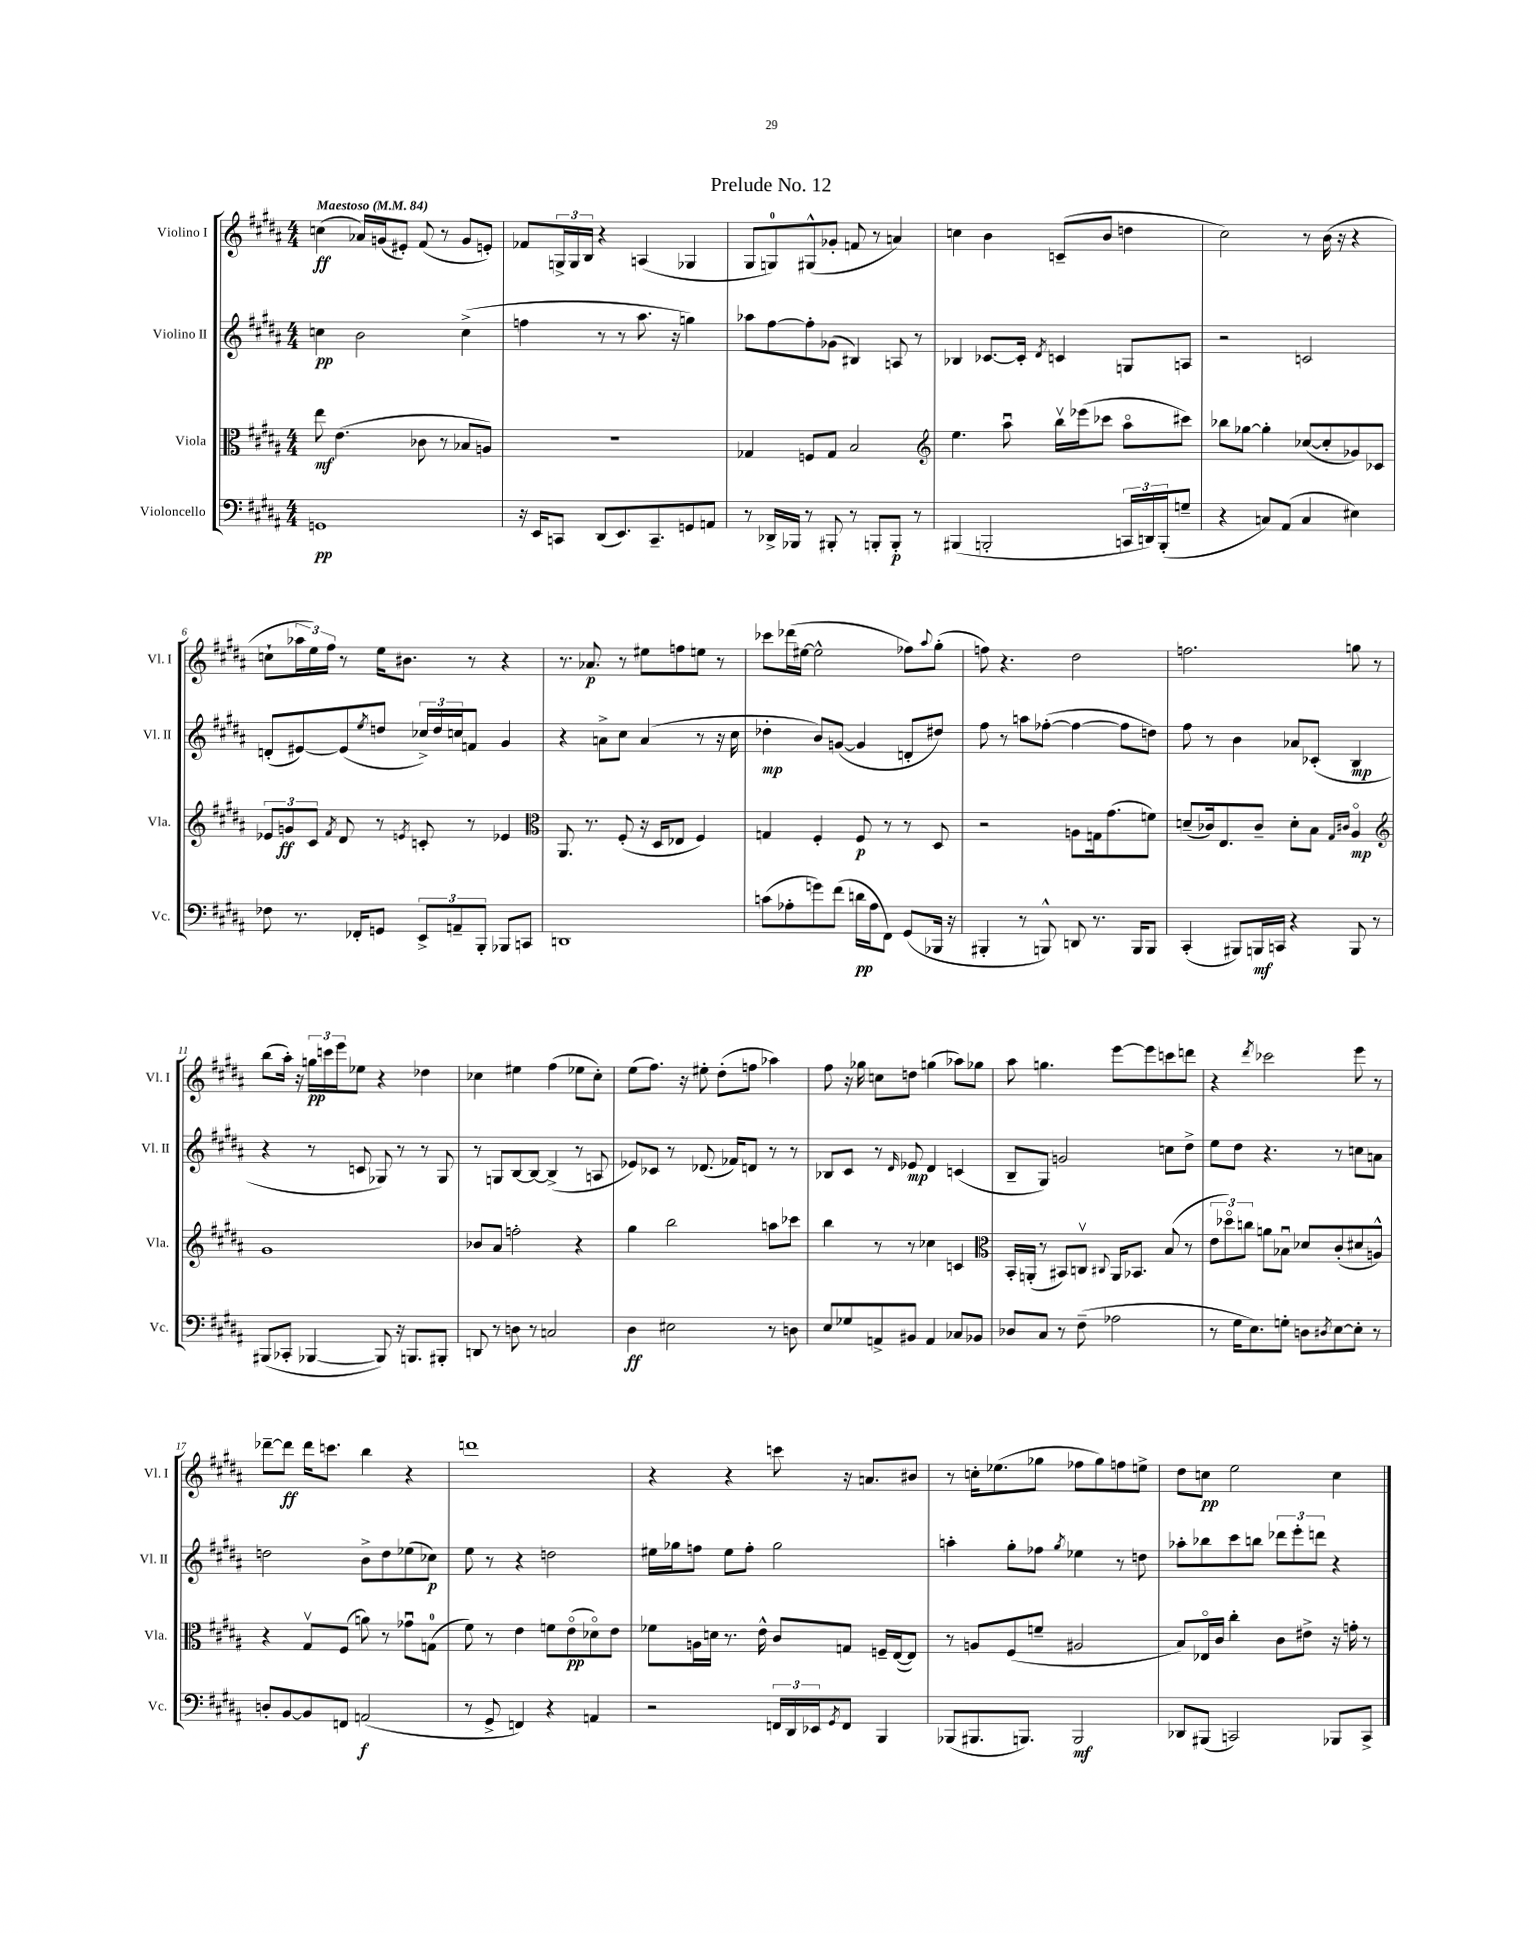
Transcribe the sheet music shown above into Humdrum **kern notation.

**kern	**dynam	**kern	**dynam	**kern	**dynam	**kern	**dynam
*part4	*part4	*part3	*part3	*part2	*part2	*part1	*part1
*staff4	*staff4	*staff3	*staff3	*staff2	*staff2	*staff1	*staff1
*I"Violoncello	*	*I"Viola	*	*I"Violino II	*	*I"Violino I	*
*I'Vc.	*	*I'Vla.	*	*I'Vl. II	*	*I'Vl. I	*
*clefF4	*	*clefC3	*	*clefG2	*	*clefG2	*
*k[f#c#g#d#a#]	*	*k[f#c#g#d#a#]	*	*k[f#c#g#d#a#]	*	*k[f#c#g#d#a#]	*
*M4/4	*	*M4/4	*	*M4/4	*	*M4/4	*
*MM84	*	*MM84	*	*MM84	*	*MM84	*
=1	=1	=1	=1	=1	=1	=1	=1
!	!	!	!	!	!	!LO:TX:a:B:t=Maestoso	!
1GGn	pp	8ee\	mf	4ccn\	pp	(4ccn\	ff
.	.	(4.e\	.	.	.	.	.
.	.	.	.	2b\	.	16a-X/LL)	.
.	.	.	.	.	.	(16gn/J	.
.	.	.	.	.	.	8e#X'/J)	.
.	.	8c-X\	.	.	.	(8f#/	.
.	.	8r	.	.	.	8r	.
.	.	8B-X/L	.	(4cc^\	.	8g/L	.
.	.	8An/J)	.	.	.	8en'/J)	.
=2	=2	=2	=2	=2	=2	=2	=2
16r	.	1r	.	4ffn\	.	8f-X/L	.
16EE/KL	.	.	.	.	.	.	.
8CCn/J	.	.	.	.	.	24Gn^/L	.
.	.	.	.	.	.	24G/	.
.	.	.	.	.	.	24B/JJ	.
(8DD#/L	.	.	.	8r	.	4r	.
8.EE/)	.	.	.	8r	.	.	.
.	.	.	.	8.aa#\	.	(4An/	.
8.CC~/	.	.	.	.	.	.	.
.	.	.	.	16r	.	.	.
8GGn/	.	.	.	4ggn\)	.	4G-X/	.
8AAn/J	.	.	.	.	.	.	.
=3	=3	=3	=3	=3	=3	=3	=3
8r	.	4G-X/	.	8aa-X\L	.	8G#/L	.
16DD-X^/LL	.	.	.	[8ff#\	.	8Gn/)	.
16BBB-X/JJ	.	.	.	.	.	.	.
8r	.	8Fn/L	.	8ff#'\]	.	(8G#X^^/	.
8BBB#X'/	.	8G-/J	.	(8g-X\J	.	8g-X'/J	.
8r	.	2B/	.	4B#X/)	.	8fn/	.
8BBBn'/L	.	.	.	.	.	8r	.
8BBB'/J	p	.	.	8An/	.	4an/)	.
8r	.	.	.	8r	.	.	.
=4	=4	=4	=4	=4	=4	=4	=4
*	*	*clefG2	*	*	*	*	*
(4BBB#X/	.	4.ee\	.	4B-X/	.	4ccn\	.
2BBBn'/	.	.	.	[8.c-X/L	.	4b\	.
.	.	8aa#u\	.	.	.	.	.
.	.	.	.	16c-'/Jk]	.	.	.
.	.	.	.	8qd#/	.	.	.
.	.	16bbv\LL	.	4cn/	.	(8cn~/L	.
.	.	(16eee-X\J	.	.	.	.	.
.	.	8ccc-X\J	.	.	.	8b/J	.
24CCn/LL	.	8aa#\L	.	8Gn/L	.	4ddn\	.
24DDn/)	.	.	.	.	.	.	.
(24BBB'/J	.	.	.	.	.	.	.
8Gn~/J	.	8ccc#X\J)	.	8An/J	.	.	.
=5	=5	=5	=5	=5	=5	=5	=5
4r	.	8bb-X\L	.	2r	.	2cc#\)	.
.	.	[8gg-X\J	.	.	.	.	.
8Cn/L)	.	4gg-'\]	.	.	.	.	.
(8AA#/J	.	.	.	.	.	.	.
4C/	.	([8cc-X/L	.	2cn/	.	8r	.
.	.	8cc-'/]	.	.	.	(16b\	.
.	.	.	.	.	.	16r	.
4E#X\)	.	8g-X/)	.	.	.	4r	.
.	.	8c-X/J	.	.	.	.	.
!!LO:LB:g=z
=6	=6	=6	=6	=6	=6	=6	=6
8F-X\	.	12e-X/L	.	(8dn'/L	.	8ccn`\L	.
.	.	12gn/	ff	.	.	.	.
8.r	.	.	.	[8e#X/)	.	24aa-X\L	.
.	.	12c#/J	.	.	.	24ee\)	.
.	.	.	.	.	.	24ff#\JJ	.
.	.	8qf#/	.	.	.	.	.
.	.	8d#/	.	(8e#/]	.	8r	.
16FF-X'/KL	.	.	.	.	.	.	.
.	.	.	.	8qee/	.	.	.
8GGn/J	.	8r	.	8ddn/J	.	16ee\KL	.
.	.	.	.	.	.	8.b#X\J	.
.	.	8qen/	.	.	.	.	.
12EE^/L	.	8cn'/	.	24cc-X^/LL)	.	.	.
.	.	.	.	24dd/	.	.	.
12AAn~/	.	.	.	24ccn/J	.	.	.
.	.	8r	.	8fn/J	.	8r	.
12BBB'/J	.	.	.	.	.	.	.
8BBB-X/L	.	4e-X/	.	4g#/	.	4r	.
8CCn/J	.	.	.	.	.	.	.
=7	=7	=7	=7	=7	=7	=7	=7
*	*	*clefC3	*	*	*	*	*
1DDn	.	8.AA#/	.	4r	.	8.r	.
.	.	8.r	.	.	.	8.a-X/	p
.	.	.	.	8an^\L	.	.	.
.	.	(8F#'/	.	8cc#\J	.	8r	.
.	.	16r	.	(4a/	.	8ee#X\L	.
.	.	16D#/KL	.	.	.	.	.
.	.	8E-X/J	.	.	.	8ffn\	.
.	.	4F#/)	.	8r	.	8een\J	.
.	.	.	.	16r	.	8r	.
.	.	.	.	16cc#\	.	.	.
=8	=8	=8	=8	=8	=8	=8	=8
(8cn\L	.	4Gn/	.	4dd-X'\	mp	8ccc-X\L	.
8A-X'\	.	.	.	.	.	(16ddd-X\L	.
.	.	.	.	.	.	[16ee#X\JJ	.
8gn\)	.	4F#'/	.	8b/L)	.	2ee#^^\]	.
(8f#\J	.	.	.	([8gn/J	.	.	.
16dn\LL	pp	8F#/	p	4g/]	.	.	.
16A-\J	.	.	.	.	.	.	.
8FF#\J)	.	8r	.	.	.	.	.
(8GG#/L	.	8r	.	8dn'/L	.	8ff-X\L)	.
.	.	.	.	.	.	8qqaa#/	.
16BBB-X/Jk	.	8D#/	.	8dd#X/J)	.	(8gg#'\J	.
16r	.	.	.	.	.	.	.
=9	=9	=9	=9	=9	=9	=9	=9
4BBB#X'/	.	2r	.	8ff#\	.	8ffn\)	.
.	.	.	.	8r	.	4.r	.
8r	.	.	.	8aan\L	.	.	.
8BBBn^^/)	.	.	.	([8ff-X'\J	.	.	.
8DDn/	.	8An\L	.	4ff-\_	.	2dd#\	.
8.r	.	16Gn\k	.	.	.	.	.
.	.	(8.g#\	.	.	.	.	.
.	.	.	.	8ff-\L]	.	.	.
16BBB/KL	.	.	.	.	.	.	.
8BBB/J	.	8fn\J)	.	8ddn\J)	.	.	.
=10	=10	=10	=10	=10	=10	=10	=10
(4CC#'/	.	(8dn~/L	.	8ff#\	.	2.ffn\	.
.	.	16c-X/k)	.	8r	.	.	.
.	.	8.E/	.	.	.	.	.
8BBB#X/L)	.	.	.	4b\	.	.	.
16BBBn/L	mf	8c-~/J	.	.	.	.	.
16CCn/JJ	.	.	.	.	.	.	.
4r	.	8d'\L	.	8a-X/L	.	.	.
.	.	8B\J	.	(8c-X'/J	.	.	.
.	.	16qqG#/LL	.	.	.	.	.
.	.	16qqc#X/JJ	.	.	.	.	.
8BBB/	.	4A#/	mp	4B/	mp	8ggn\	.
8r	.	.	.	.	.	8r	.
!!LO:LB:g=z
=11	=11	=11	=11	=11	=11	=11	=11
*	*	*clefG2	*	*	*	*	*
(8BBB#X/L	.	1g#	.	4r	.	(8bb\L	.
8CC-X'/J	.	.	.	.	.	16aa#'\Jk)	.
.	.	.	.	.	.	16r	.
[4BBB-X/	.	.	.	8r	.	24ggn\LL	pp
.	.	.	.	.	.	24cccn\	.
.	.	.	.	.	.	24eee\J	.
.	.	.	.	8cn/	.	8ee-X\J	.
8BBB-/])	.	.	.	8G-X/)	.	4r	.
16r	.	.	.	8r	.	.	.
8.BBBn/L	.	.	.	.	.	.	.
.	.	.	.	8r	.	4dd-X\	.
8BBB#X'/J	.	.	.	8G-/	.	.	.
=12	=12	=12	=12	=12	=12	=12	=12
8DDn/	.	8b-X/L	.	8r	.	4cc-X\	.
8r	.	8a#/J	.	8Gn/L	.	.	.
8Dn\	.	2ffn'\	.	[8B/	.	4ee#X\	.
8r	.	.	.	8B/J_	.	.	.
2Cn/	.	.	.	(4B^/]	.	(4ff#\	.
.	.	4r	.	8r	.	8ee-X\L	.
.	.	.	.	8An/	.	8cc-'\J)	.
=13	=13	=13	=13	=13	=13	=13	=13
4D#\	ff	4gg#\	.	8e-X/L)	.	(8ee\L	.
.	.	.	.	8c-X/J	.	8.ff#\J)	.
2E#X\	.	2bb\	.	8r	.	.	.
.	.	.	.	.	.	16r	.
.	.	.	.	(8.d-X/	.	8ee#X'\	.
.	.	.	.	.	.	(8dd#'\L	.
.	.	.	.	16f-X/KL)	.	.	.
.	.	.	.	8dn/J	.	8ffn\J	.
8r	.	8aan\L	.	8r	.	4aa-X\)	.
8Dn\	.	8ccc-X\J	.	8r	.	.	.
=14	=14	=14	=14	=14	=14	=14	=14
8E/L	.	4bb\	.	8B-X/L	.	8ff#\	.
8G-X/	.	.	.	8c#/J	.	16r	.
.	.	.	.	.	.	16gg-X\	.
8AAn^/	.	8r	.	8r	.	8ccn\L	.
.	.	.	.	16qqd#/	.	.	.
8BB#X/J	.	8r	.	8e-X/	mp	8ddn\J	.
4AA/	.	4cc-X\	.	4d#/	.	(4ggn\	.
8C-X/L	.	4cn/	.	(4cn/	.	8aa-X\L)	.
8BB-X/J	.	.	.	.	.	8gg-X\J	.
=15	=15	=15	=15	=15	=15	=15	=15
*	*	*clefC3	*	*	*	*	*
8D-X/L	.	16BB'/LL	.	8B~/L	.	8aa#\	.
.	.	(16AAn'/JJ	.	.	.	.	.
8C#/J	.	8r	.	8G#/J)	.	4.ggn\	.
8r	.	8BB#X/L)	.	2gn/	.	.	.
(8F#~\	.	8Cnv/J	.	.	.	.	.
.	.	8qqC#X/	.	.	.	.	.
2A-X\	.	16AA/KL	.	.	.	[8eee\L	.
.	.	8.BB-X/J	.	.	.	.	.
.	.	.	.	.	.	8eee\]	.
.	.	(8B/	.	8ccn\L	.	8cccn\	.
.	.	8r	.	8dd#^\J	.	8dddn\J	.
=16	=16	=16	=16	=16	=16	=16	=16
8r	.	12e\L	.	8ee\L	.	4r	.
.	.	12dd-X\)	.	.	.	.	.
16G#\KL	.	.	.	8dd#\J	.	.	.
.	.	12ccn\J	.	.	.	.	.
8.E\)	.	.	.	.	.	.	.
.	.	.	.	.	.	8qddd#/	.
.	.	8an\L	.	4.r	.	2ccc-X\	.
8Gn'\J	.	8B-Xu\J	.	.	.	.	.
8Dn\L	.	8d-X/L	.	.	.	.	.
8qD#X/	.	.	.	.	.	.	.
[8E\	.	(8c#'/	.	8r	.	.	.
8E'\J]	.	8d#X/	.	8ccn\L	.	8eee\	.
8r	.	8An^^/J)	.	8an\J	.	8r	.
!!LO:LB:g=z
=17	=17	=17	=17	=17	=17	=17	=17
8Dn'/L	.	4r	.	2ddn\	.	[8ddd-X~\L	.
[8BB/	.	.	.	.	.	8ddd-\J]	ff
8BB/]	.	8G#v/L	.	.	.	16ddd-\KL	.
.	.	.	.	.	.	8.cccn\J	.
8FFn/J	.	(8F#/J	.	.	.	.	.
(2AAn/	f	8an\)	.	8b^\L	.	4bb\	.
.	.	8r	.	8dd\	.	.	.
.	.	8g-Xu\L	.	(8ee-X\	.	4r	.
.	.	(8Gn\J	.	8cc-X\J)	p	.	.
=18	=18	=18	=18	=18	=18	=18	=18
8r	.	8f#\)	.	8ee\	.	1dddn	.
8GG#^/	.	8r	.	8r	.	.	.
4FFn/)	.	4e\	.	4r	.	.	.
4r	.	8fn\L	.	2ddn\	.	.	.
.	.	(8e\	pp	.	.	.	.
4AAn/	.	8d-X\)	.	.	.	.	.
.	.	8e\J	.	.	.	.	.
=19	=19	=19	=19	=19	=19	=19	=19
2r	.	8f-X\L	.	16ee#X\LL	.	4r	.
.	.	.	.	16gg-X\J	.	.	.
.	.	16An\L	.	8ffn\J	.	.	.
.	.	16dn\JJ	.	.	.	.	.
.	.	8.r	.	8ee#\L	.	4r	.
.	.	.	.	8ff'\J	.	.	.
.	.	16e^^\	.	.	.	.	.
24FFn/LL	.	8c#/L	.	2gg-\	.	8cccn\	.
24DD#/	.	.	.	.	.	.	.
24EE-X/J	.	.	.	.	.	.	.
8qGG#/	.	.	.	.	.	.	.
8FF/J	.	8Gn/J	.	.	.	16r	.
.	.	.	.	.	.	8.an/L	.
4BBB/	.	16Fn~/LL	.	.	.	.	.
.	.	([16E/J	.	.	.	.	.
.	.	8E/J])	.	.	.	8b#X/J	.
=20	=20	=20	=20	=20	=20	=20	=20
(8BBB-X/L	.	8r	.	4aan'\	.	8r	.
8.BBB#X/	.	8An/L	.	.	.	16ccn'\KL	.
.	.	.	.	.	.	(8.ee-X\	.
.	.	(8F#/	.	8gg#'\L	.	.	.
8.BBBn/J)	.	.	.	.	.	.	.
.	.	8fn~/J	.	8ff-X\J	.	8gg-X\J	.
.	.	.	.	8qgg#/	.	.	.
2BBB/	mf	2A#X/	.	4ee-X\	.	8ff-X\L	.
.	.	.	.	.	.	8gg-\)	.
.	.	.	.	8r	.	8ffn\	.
.	.	.	.	8ddn\	.	8een^\J	.
=21	=21	=21	=21	=21	=21	=21	=21
8DD-X/L	.	8B/L)	.	8aa-X'\L	.	8dd#\L	.
(8BBB#X/J	.	16E-X/L	.	8bb-X\	.	8ccn\J	pp
.	.	16c#/JJ	.	.	.	.	.
2CCn/)	.	4cc#'\	.	8ccc#\	.	2ee\	.
.	.	.	.	8bbn\J	.	.	.
.	.	8c#\L	.	12ddd-X\L	.	.	.
.	.	.	.	12eee'\	.	.	.
.	.	8e#X^\J	.	.	.	.	.
.	.	.	.	12dddn\J	.	.	.
8BBB-X/L	.	16r	.	4r	.	4cc\	.
.	.	16gn'\	.	.	.	.	.
8CC^/J	.	8r	.	.	.	.	.
==	==	==	==	==	==	==	==
*-	*-	*-	*-	*-	*-	*-	*-
